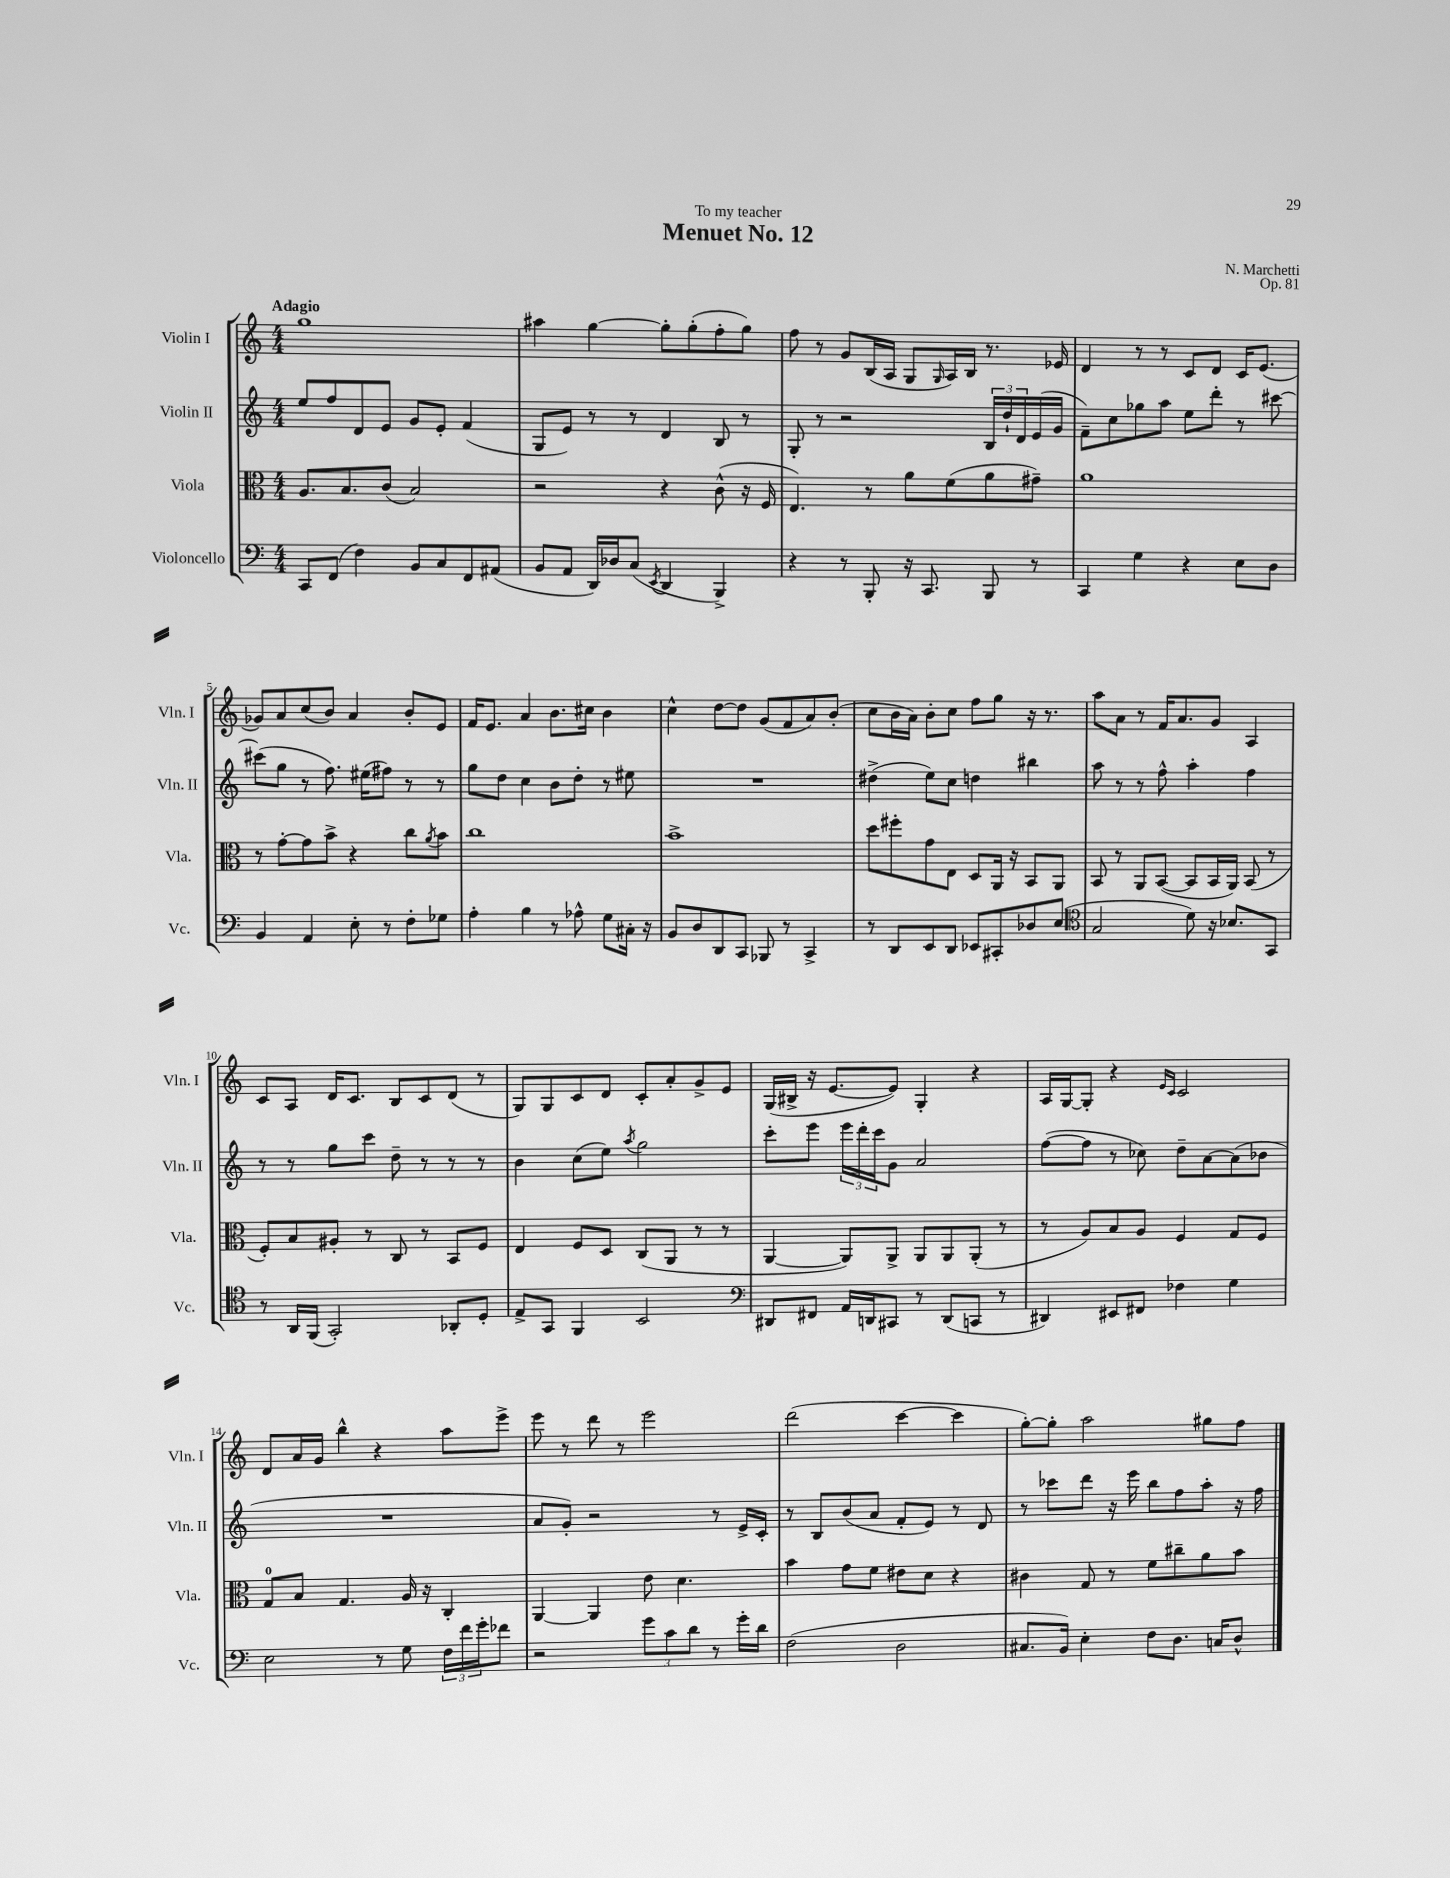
\header { title = "Menuet No. 12" composer = "N. Marchetti" dedication = "To my teacher" opus = "Op. 81" }
<<
\new StaffGroup <<
\new Staff = "s0" \with { instrumentName = "Violin I" shortInstrumentName = "Vln. I" } {
    \clef treble \key c \major \numericTimeSignature \time 4/4 \tempo "Adagio"
    g''1 |
    ais''4 g''4~ g''8-. g''8-.( f''8-. g''8) |
    f''8 r8 g'8 b16( a16 g8 \grace { g16 } a16) b16 r8. ees'16 |
    d'4 r8 r8 c'8 d'8 c'16 e'8.( |
    ges'8) a'8 c''8( b'8) a'4 b'8-. e'8 |
    f'16 e'8. a'4 b'8. cis''16 b'4 |
    c''4-^ d''8~ d''8 g'8( f'8 a'8) b'8-.( |
    c''8 b'16 a'16) b'8-. c''8 f''8 g''8 r16 r8. |
    a''8 a'8 r8 f'16 a'8. g'8 a4 |
    c'8 a8 d'16 c'8. b8 c'8 d'8( r8 |
    g8) g8 c'8 d'8 c'8-. a'8-. g'8-> e'8 |
    g16( bis16-> r16 e'8.~ e'8) g4-. r4 |
    a16 g16~ g8-. r4 \grace { e'16 c'16 } c'2 |
    d'8 a'16 g'16 b''4-^ r4 a''8 e'''8-> |
    e'''8 r8 d'''8 r8 e'''2 |
    d'''2( c'''4~ c'''4 |
    g''8~-.) g''8-. a''2 gis''8 f''8 \bar "|." |
}
\new Staff = "s1" \with { instrumentName = "Violin II" shortInstrumentName = "Vln. II" } {
    \clef treble \key c \major \numericTimeSignature \time 4/4
    e''8 f''8 d'8 e'8 g'8 e'8-. f'4( |
    g8 e'8) r8 r8 d'4 b8 r8 |
    g8-. r8 r2 \tuplet 3/2 { b16 d''16-! d'16 } e'16( g'16 |
    f'8--) c''8 ges''8 a''8 e''8 d'''8-. r8 cis'''8~ |
    cis'''8( g''8 r8 f''8.) eis''16( fis''8) r8 r8 |
    g''8 d''8 c''4 b'8 d''8-. r8 eis''8 |
    R1 |
    dis''4->( e''8) c''8 d''4 bis''4 |
    a''8 r8 r8 f''8-^ a''4-. f''4 |
    r8 r8 g''8 c'''8 d''8-- r8 r8 r8 |
    b'4 c''8( e''8) \acciaccatura { a''8 } g''2 |
    c'''8-. e'''8 \tuplet 3/2 { e'''16 d'''16-. c'''16 } g'8 a'2 |
    f''8~( f''8 r8 ces''8) d''8-- a'8~ a'8( bes'8 |
    R1 |
    a'8 g'8-.) r2 r8 e'16-> c'16-. |
    r8 b8 b'8( a'8 f'8-. e'8) r8 d'8 |
    r8 ces'''8 d'''8 r16 e'''16 b''8 f''8 a''8-. r16 f''16 \bar "|." |
}
\new Staff = "s2" \with { instrumentName = "Viola" shortInstrumentName = "Vla." } {
    \clef alto \key c \major \numericTimeSignature \time 4/4
    a8. b8. c'8( b2) |
    r2 r4 c'8-^( r16 f16 |
    e4.) r8 a'8 f'8( a'8 gis'8--) |
    a'1 |
    r8 g'8~-. g'8 b'8-> r4 c''8 \acciaccatura { a'8 } b'8 |
    c''1 |
    b'1-> |
    d''8 fis''8-. g'8 e8 d8 a,16 r16 b,8 a,8 |
    b,8 r8 a,8 b,8~( b,8 b,16 a,16) b,8( r8 |
    f8-.) b8 ais8-. r8 c8 r8 b,8 f8 |
    e4 f8 d8 c8( a,8 r8 r8 |
    a,4~ a,8) a,8-> a,8 a,8 a,8-.( r8 |
    r8 a8) b8 a8 f4 g8 f8 |
    g8-0 b8 g4. a16 r16 c4-. |
    a,4~ a,4 e'8 d'4. |
    b'4 g'8 f'8 eis'8 d'8 r4 |
    cis'4 g8 r8 f'8 cis''8-- a'8 b'8 \bar "|." |
}
\new Staff = "s3" \with { instrumentName = "Violoncello" shortInstrumentName = "Vc." } {
    \clef bass \key c \major \numericTimeSignature \time 4/4
    c,8 f,8( f4) b,8 c8 f,8 ais,8( |
    b,8 a,8 d,16) des16 c8( \acciaccatura { e,8 } d,4 b,,4->) |
    r4 r8 b,,8-. r16 c,8. b,,8 r8 |
    c,4 g4 r4 e8 d8 |
    b,4 a,4 e8-. r8 f8-. ges8 |
    a4-. b4 r8 aes8-^ g8 cis16-. r16 |
    b,8 d8 d,8 c,8 bes,,8 r8 c,4-> |
    r8 d,8 e,8 d,8 ees,8 cis,8-. des8 e8( |
    \clef tenor g2 d'8) r16 bes8. g,8 |
    r8 a,16 f,16( g,2-.) aes,8-. d8-. |
    e8-> g,8 f,4 b,2 |
    \clef bass dis,8 fis,8 a,16 d,16 cis,8 r8 d,8( c,8 r8 |
    dis,4) eis,8 fis,8 fes4 g4 |
    e2 r8 g8 \tuplet 3/2 { f16 f'16 g'16-. } fes'8 |
    r2 \tuplet 3/2 { g'8 c'8 d'8 } r8 g'16-. d'16 |
    f2( d2 |
    cis8. b,16) e4-. f8 d8. c16 d8-^ \bar "|." |
}
>>
>>
